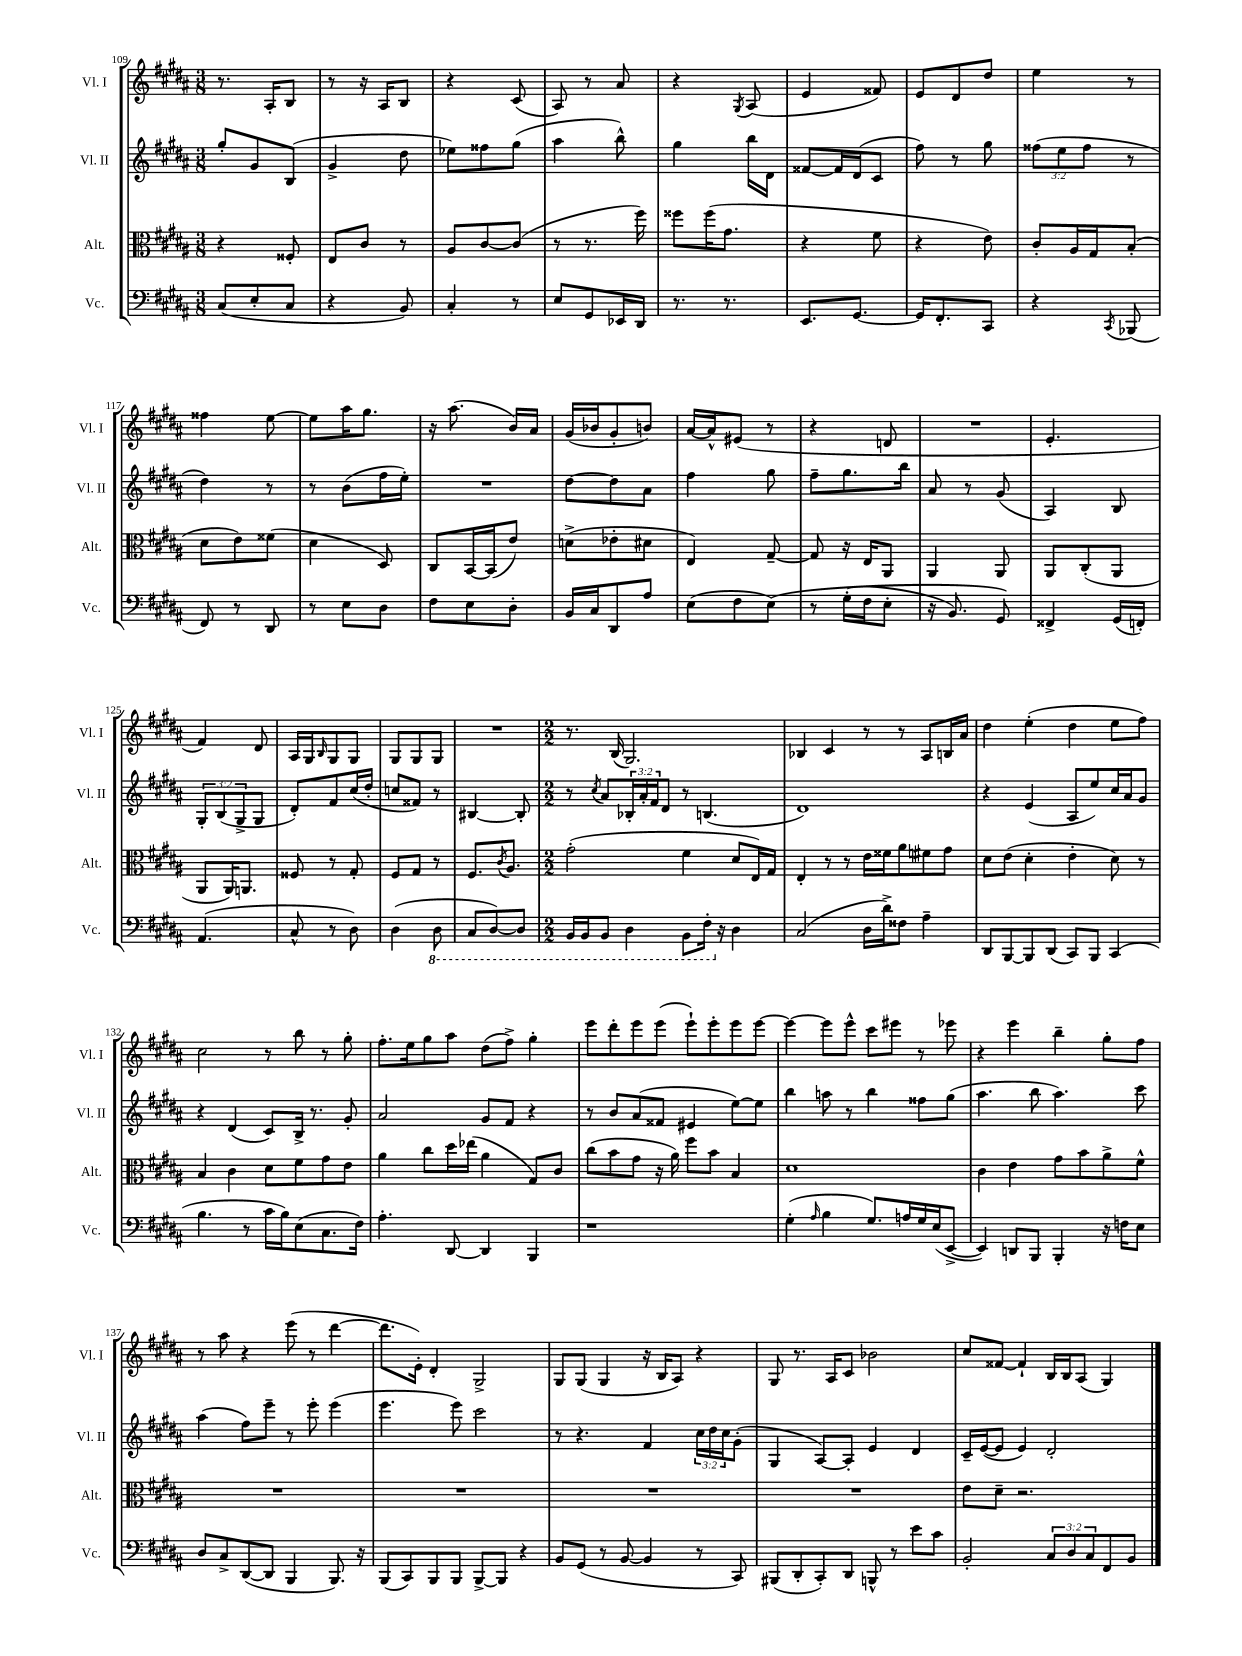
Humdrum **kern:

**kern	**kern	**kern	**kern
*part4	*part3	*part2	*part1
*staff4	*staff3	*staff2	*staff1
*I"Vc.	*I"Alt.	*I"Vl. II	*I"Vl. I
*I'Vc.	*I'Alt.	*I'Vl. II	*I'Vl. I
*clefF4	*clefC3	*clefG2	*clefG2
*k[f#c#g#d#a#]	*k[f#c#g#d#a#]	*k[f#c#g#d#a#]	*k[f#c#g#d#a#]
*M3/8	*M3/8	*M3/8	*M3/8
=109	=109	=109	=109
(8C#/L	4r	8gg#'/L	8.r
8E'/	.	8g#/	.
.	.	.	16A#'/KL
8C#/J	8F##X'/	(8B/J	8B/J
=110	=110	=110	=110
4r	8E/L	4g#^/	8r
.	8c#/J	.	16r
.	.	.	16A#/KL
8BB/)	8r	8dd#\	8B/J
=111	=111	=111	=111
4C#'/	8A#/L	8ee-X\L)	4r
.	[8c#/	8ff##X\	.
8r	(8c#/J]	(8gg#\J	(8c#/
=112	=112	=112	=112
8E/L	8r	4aa#\	8A#/)
8GG#/	8.r	.	8r
16EE-X/L	.	8bb^^\)	8a#/
16DD#/JJ	16ff#\)	.	.
=113	=113	=113	=113
8.r	8ff##X\L	4gg#\	4r
.	(16ff##\K	.	.
8.r	8.g#\J	.	.
.	.	.	8qG#/
.	.	16bb\LL	(8A#/
.	.	16d#\JJ	.
=114	=114	=114	=114
8.EE/L	4r	[8f##X/L	4e/
.	.	16f##/L]	.
[8.GG#/J	.	(16d#/J	.
.	8f#\	8c#/J	8f##X/)
=115	=115	=115	=115
16GG#/KL]	4r	8ff#\)	8e/L
8.FF#'/	.	.	.
.	.	8r	8d#/
8CC#/J	8e\)	8gg#\	8dd#/J
=116	=116	=116	=116
4r	8c#'/L	(12ff##X\L	4ee\
.	.	12ee\	.
.	16A#/L	.	.
.	.	12ff##\J	.
.	16G#/J	.	.
8qCC#/	.	.	.
(8BBB-X/	(8B'/J	8r	8r
!!LO:LB:g=z
=117	=117	=117	=117
8FF#/)	8d#\L	4dd#\)	4ff##X\
8r	8e\)	.	.
8DD#/	(8f##X\J	8r	[8ee\
=118	=118	=118	=118
8r	4d#\	8r	8ee\L]
8E\L	.	(8b\L	16aa#\K
.	.	.	8.gg#\J
8D#\J	8D#/)	16ff#\L	.
.	.	16ee'\JJ)	.
=119	=119	=119	=119
8F#\L	8C#/L	4.r	16r
.	.	.	(8.aa#\
8E\	[16BB/L	.	.
.	(16BB/J]	.	.
8D#'\J	8e/J)	.	16b/LL)
.	.	.	16a#/JJ
=120	=120	=120	=120
16BB/LL	(8dn^\L	[8dd#\L	(16g#/LL
16C#/J	.	.	16b-X/J
8DD#/	8e-X'\	8dd#\]	8g#'/
8A#/J	8d#X\J	8a#\J	8bn/J)
=121	=121	=121	=121
(8E\L	4E/)	4ff#\	[16a#/LL
.	.	.	16a#^^/J]
8F#\	.	.	(8e#X/J
(8E\J)	[8G#~/	8gg#\	8r
=122	=122	=122	=122
8r	8G#/]	8ff#~\L	4r
(16G#'\LL	16r	8.gg#\	.
16F#\J	16E/KL	.	.
8E'\J	8AA#/J	.	8dn/
.	.	16bb\Jk	.
=123	=123	=123	=123
16r	4AA#/	8a#/	4.r
8.BB/)	.	.	.
.	.	8r	.
8GG#/)	8AA#/	(8g#/	.
=124	=124	=124	=124
4FF##X^/	8AA#/L	4A#/)	4.e'/
.	(8C#'/	.	.
(16GG#/LL	8AA#/J	8B/	.
16FFn'/JJ)	.	.	.
!!LO:LB:g=z
=125	=125	=125	=125
(4.AA#/	8AA#/L	12G#'/L	4f#/)
.	.	(12B/	.
.	16AA#/K)	.	.
.	.	12G#^/	.
.	8.AAn/J	.	.
.	.	8G#/J	8d#/
=126	=126	=126	=126
8C#^^/	8F##X/	8d#'/L)	16A#/LL
.	.	.	16G#/J
.	.	.	16qqB/
8r	8r	8f#/	8G#/
8D#\)	8G#'/	(16cc#/L	8G#/J
.	.	16dd#'/JJ	.
=127	=127	=127	=127
(4D#\	8F#/L	8ccn/L	8G#/L
.	8G#/J	8f##X/J)	8G#/
*8ba	*	*	*
8DD#\	8r	8r	8G#/J
=128	=128	=128	=128
8CC#/L	8.F#/L	[4B#X/	4.r
[8DD#/)	.	.	.
.	8qc#/	.	.
.	8.A#/J	.	.
8DD#/J]	.	8B#'/]	.
=129	=129	=129	=129
*M2/2	*M2/2	*M2/2	*M2/2
16BBB/LL	(2g#'\	8r	8.r
16BBB/J	.	.	.
.	.	8qcc#/	.
8BBB/J	.	8a#/L	.
.	.	.	(16B/
4DD#\	.	24B-X'/L	2.G#/)
.	.	24a#'/	.
.	.	24f#/J	.
.	.	8d#/J	.
8BBB\L	4f#\	8r	.
16FF#'\Jk	.	(4.Bn/	.
*X8ba	*	*	*
16r	.	.	.
4D#\	8d#/L	.	.
.	16E/L)	.	.
.	16G#/JJ	.	.
=130	=130	=130	=130
(2C#/	4E'/	1d#)	4B-X/
.	8r	.	4c#/
.	8r	.	.
16D#\LL	16e\LL	.	8r
16d#^\J)	16f##X\J	.	.
8F##X\J	8a#\	.	8r
4A#~\	8f#X\	.	8A#/L
.	8g#\J	.	16Bn/L
.	.	.	16a#/JJ
=131	=131	=131	=131
8DD#/L	8d#\L	4r	4dd#\
[8BBB/	(8e\J	.	.
8BBB/]	4d#'\	(4e/	(4ee'\
(8DD#/J	.	.	.
8CC#/L)	4e'\	8A#/L	4dd#\
8BBB/J	.	8ee/)	.
(4CC#/	8d#\)	16cc#/L	8ee\L
.	.	16a#/J	.
.	8r	8g#/J	8ff#\J)
!!LO:LB:g=z
=132	=132	=132	=132
4.B\	4B/	4r	2cc#\
.	4c#\	(4d#/	.
8r	.	.	.
16c#\LL	8d#\L	8c#/L)	8r
16B\J)	.	.	.
(8E\	8f#\	16B^/Jk	8bb\
.	.	8.r	.
8.C#\	8g#\	.	8r
.	8e\J	8g#'/	8gg#'\
16F#\Jk)	.	.	.
=133	=133	=133	=133
4.A#'\	4a#\	2a#/	8.ff#'\L
.	.	.	16ee\k
.	8cc#\L	.	8gg#\
[8DD#/	16dd#\L	.	8aa#\J
.	(16ee-X\JJ	.	.
4DD#/]	4a#\	8g#/L	(8dd#\L
.	.	8f#/J	8ff#^\J)
4BBB/	8G#/L)	4r	4gg#'\
.	8c#/J	.	.
=134	=134	=134	=134
1r	(8cc#\L	8r	8eee\L
.	8b\	8b/L	8ddd#'\
.	8g#\J	(8a#/	8eee\
.	16r	8f##X/J	(8eee\J
.	16a#\)	.	.
.	8ff#\L	4e#X/	8eee`\L)
.	8b\J	.	8eee'\
.	4B/	[8ee\L)	8eee\
.	.	8ee\J]	[8eee\J
=135	=135	=135	=135
(4G#'\	1d#	4bb\	4eee\_
16qqA#/	.	.	.
4B\	.	8aan\	8eee\L]
.	.	8r	8eee^^\J
8.G#/L)	.	4bb\	8ccc#\L
.	.	.	8eee#X\J
16An/L	.	.	.
16G#/	.	8ff##X\L	8r
(16E/J	.	.	.
[8EE^/J	.	(8gg#\J	8eee-X\
=136	=136	=136	=136
4EE/])	4c#\	4.aa#\	4r
8DDn/L	4e\	.	4eee\
8BBB/J	.	8bb\	.
4BBB'/	8g#\L	4.aa#\)	4bb~\
.	8b\	.	.
16r	8a#^\	.	8gg#'\L
16Fn\KL	.	.	.
8E\J	8f#^^\J	8ccc#\	8ff#\J
!!LO:LB:g=z
=137	=137	=137	=137
8D#/L	1r	(4aa#\	8r
8C#^/	.	.	8aa#\
([8DD#/	.	8ff#\L)	4r
8DD#/J]	.	8eee~\J	.
4BBB/	.	8r	(8eee\
.	.	8eee'\	8r
8.BBB/)	.	(4eee\	[4ddd#\
16r	.	.	.
=138	=138	=138	=138
(8BBB/L	1r	4.eee\	8.ddd#\L]
8CC#/)	.	.	.
.	.	.	16e'\Jk)
8BBB/	.	.	4d#'/
8BBB/J	.	8eee\)	.
[8BBB^/L	.	2ccc#\	2G#^/
8BBB/J]	.	.	.
4r	.	.	.
=139	=139	=139	=139
8BB/L	1r	8r	8G#/L
(8GG#/J	.	4.r	(8G#/J
8r	.	.	4G#/
[8BB/	.	.	.
4BB/]	.	4f#/	16r
.	.	.	16B/KL
.	.	.	8A#/J)
8r	.	24cc#\LL	4r
.	.	24dd#\	.
.	.	24cc#\J	.
8CC#/)	.	(8g#'\J	.
=140	=140	=140	=140
(8BBB#X/L	1r	4G#/	8G#/
8DD#'/	.	.	8.r
8CC#'/)	.	[8A#/L)	.
.	.	.	16A#/KL
8DD#/J	.	8A#'/J]	8c#/J
8BBBn^^/	.	4e/	2b-X\
8r	.	.	.
8e\L	.	4d#/	.
8c#\J	.	.	.
=141	=141	=141	=141
2BB'/	8e\L	16c#~/LL	8cc#/L
.	.	([16e/J	.
.	8d#~\J	8e/J]	[8f##X/J
.	2.r	4e/)	4f##`/]
12C#/L	.	2d#'/	16B/LL
.	.	.	16B/J
12D#/	.	.	.
.	.	.	(8A#/J
12C#/	.	.	.
8FF#/	.	.	4G#/)
8BB/J	.	.	.
==	==	==	==
*-	*-	*-	*-
